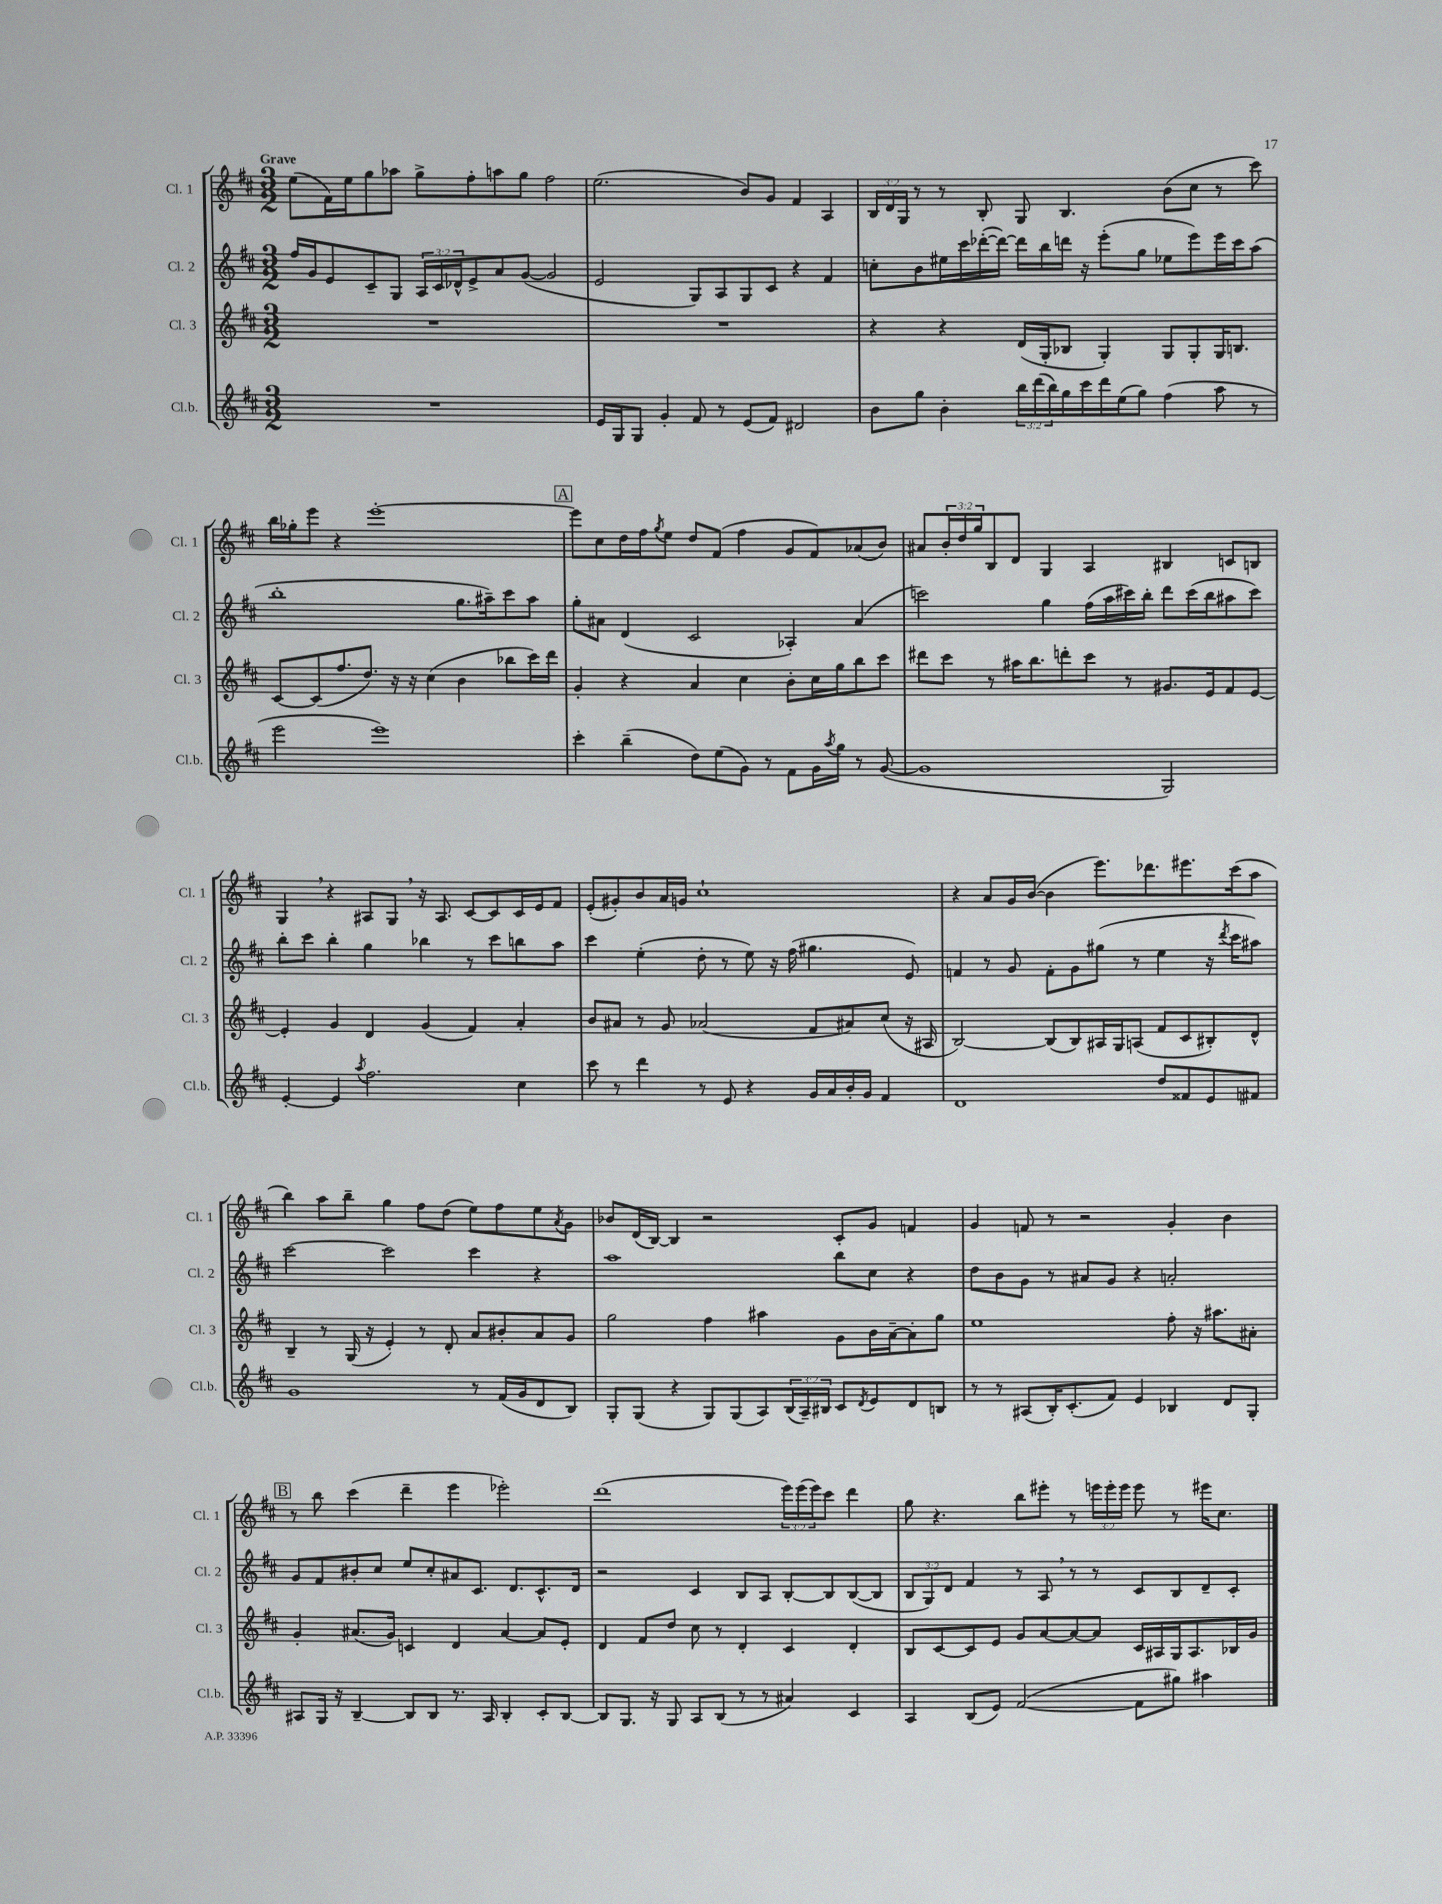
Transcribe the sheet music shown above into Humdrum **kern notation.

**kern	**kern	**kern	**kern
*staff4	*staff3	*staff2	*staff1
*clefG2	*clefG2	*clefG2	*clefG2
*k[f#c#]	*k[f#c#]	*k[f#c#]	*k[f#c#]
*M3/2	*M3/2	*M3/2	*M3/2
1.r	1.r	16ff#	(8ee
.	.	16g	.
.	.	8e	16f#)
.	.	.	16ee
.	.	8c#~	8gg
.	.	8G	8aa-
.	.	24A	8gg^
.	.	24c#	.
.	.	24d-^^	.
.	.	8e^	8ff#'
.	.	8a	8aa
.	.	([8g	8gg
.	.	2g]	2ff#
=	=	=	=
16e	1.r	2e	(2.ee
16G	.	.	.
8G	.	.	.
4g'	.	.	.
8f#	.	8G)	.
8r	.	8A	.
(8e	.	8G	8b)
8f#)	.	8c#	8g
2d#	.	4r	4f#
.	.	4f#	4A
=	=	=	=
8b	4r	8cc'	24B
.	.	.	24d
.	.	.	24G
8gg	.	8b	8r
4b'	4r	16ee#	8r
.	.	16ccc#	.
.	.	([16ddd-'	8B'
.	.	16ddd-_)	.
24bb	(16d	16ddd-]	8G
(24ddd	.	.	.
.	16G'	16bb	.
24bb)	.	.	.
16gg	8B-	16ddd	4.B
16ccc#	.	16r	.
16ddd	4G')	(8eee'	.
(16ee	.	.	.
8gg)	.	8gg	.
(4ff#	8G	8ee-	(8b
.	8G'	8eee)	8cc#
8aa	16G	16eee	8r
.	8.B	16ccc#	.
8r	.	(8aa	8ccc#)
=	=	=	=
2eee	[8c#	1bb'	16bb
.	.	.	16gg-'
.	(8c#]	.	8eee
.	8.ff#	.	4r
.	8.dd)	.	.
1eee)	.	.	[1eee'
.	16r	.	.
.	16r	.	.
.	(4cc#	.	.
.	4b	8.gg	.
.	.	16aa#~)	.
.	8bb-	8ccc#	.
.	16ccc#)	8aa#	.
.	16ddd	.	.
=	=	=	=
4ccc#'	4g'	8gg'	8eee]
.	.	8a#	8cc#
(4bb~	4r	(4d	16dd
.	.	.	16ff#
.	.	.	8qgg
.	.	.	8ee
8dd)	4a	2c#	8dd
(8ee	.	.	(8f#
8g)	4cc#	.	4ff#
8r	.	.	.
8f#	8b'	4A-')	8g
16g	16cc#	.	8f#)
8qaa	.	.	.
16gg	16gg	.	.
8r	8bb	(4a#	(8a-
([8g	8ccc#	.	8b)
=	=	=	=
1g]	8ddd#	2ccc)	8a#
.	8ccc#	.	24b'
.	.	.	24dd
.	.	.	24gg
.	8r	.	8B
.	16aa#	.	8d
.	8.bb	.	.
.	.	4gg	4G
.	8ddd'	.	.
.	8ccc#	(16ff#	4A
.	.	16aa	.
.	8r	16ccc#)	.
.	.	16bb'	.
2G)	8.g#	8ddd	4B#
.	.	(16ccc#	.
.	16e	16bb	.
.	8f#	8aa#	8c
.	[8e	8ccc#)	8B
=	=	=	=
[4e'	4e']	8bb'	4G
.	.	8ccc#	.
4e]	4g	4bb'	4r
8qaa	.	.	.
2.ff#	4d	4gg	8A#
.	.	.	8G
.	(4g	4bb-	16r
.	.	.	8.A#
.	4f#)	8r	[8c#
.	.	8ccc#	8c#]
4cc#	4a'	8bb	16c#
.	.	.	16e
.	.	8aa	8f#
=	=	=	=
8ccc#	8b	4ccc#	(8e'
8r	8a#	.	8g#')
4ddd	8r	(4ee'	8b
.	8g	.	16a
.	.	.	16g
8r	(2a-	8dd'	1cc#`
8e	.	8r	.
4r	.	8ee)	.
.	.	16r	.
.	.	(16ff#	.
16g	8f#	4.gg#	.
16a	.	.	.
16b'	8a#)	.	.
16g	.	.	.
4f#	(8cc#	.	.
.	16r	8e)	.
.	16A#	.	.
=	=	=	=
1d	[2B)	4f	4r
.	.	8r	8a
.	.	8g	16g
.	.	.	([16b
.	(8B]	8f'	4b]
.	8B)	8g	.
.	16A#	(8gg#	8.eee)
.	16G	.	.
.	(8A	8r	.
.	.	.	8.ddd-
8dd	8f#	4ee	.
8f##	8c#	.	8.eee#
8e	8B#')	16r	.
.	.	8qddd	.
.	.	16ccc#	(16ccc#
8f#	8d^^	8aa#)	8aa
=	=	=	=
1g	4B~	[2ccc#	4bb)
.	8r	.	8aa
.	(16G	.	8bb~
.	16r	.	.
.	4e')	2ccc#]	4gg
.	8r	.	8ff#
.	8d'	.	(8dd
8r	8a	4ccc#	8ee)
(16f#	8b#'	.	8ff#
16g	.	.	.
8d	8a	4r	8ee
.	.	.	8qa
8B)	8g	.	8g
=	=	=	=
8G'	2gg	1aa	8b-
(8G	.	.	(16d
.	.	.	[16B)
4r	.	.	4B]
8G)	4ff#	.	2r
(8G	.	.	.
8A)	4aa#	.	.
(24B	.	.	.
24A~)	.	.	.
24B#	.	.	.
8c#	8g	8bb	8c#'
8qd	.	.	.
8e	16b	8cc#	8g
.	[16a~	.	.
8d	8a']	4r	4f
8B	8gg	.	.
=	=	=	=
8r	1ee	8dd	4g
8r	.	8b	.
(8A#	.	8g	8f
16B')	.	8r	8r
(8.c#'	.	.	.
.	.	8a#	2r
8f#)	.	8g	.
4e	.	4r	.
4B-	8ff#'	2a'	4g'
.	16r	.	.
.	8.aa#	.	.
8d	.	.	4b
8G'	8a#'	.	.
=	=	=	=
8A#	4g'	8g	8r
16G	.	8f#	8bb
16r	.	.	.
[4B~	(8.a#	8b#'	(4ccc#
.	.	8cc#	.
.	16g)	.	.
8B]	4c	8ee	4ddd~
8B	.	8cc#'	.
8.r	4d	8a#	4eee
.	.	8.c#	.
16A#	.	.	.
4B'	[4a#	.	2eee-')
.	.	8.d	.
8c#'	8a#]	8.c#^^	.
[8B	8e'	.	.
.	.	16d	.
=	=	=	=
8B]	4d	2r	(1ddd
8.G	.	.	.
.	8f#	.	.
16r	.	.	.
8G	8dd	.	.
8A	8cc#	4c#	.
(8B	8r	.	.
8r	4d'	8B	.
8r	.	8A	.
4a#)	4c#	[8B'	24eee)
.	.	.	(24eee
.	.	.	24eee)
.	.	8B]	8ccc#
4c#	4d'	([8B	4ddd
.	.	8B]	.
=	=	=	=
4A	8B	12B	8gg
.	.	12G)	.
.	[8c#	.	4.r
.	.	12d	.
(8B	8c#]	4f#	.
8e)	8e	.	.
([2f#	8g	8r	8bb
.	[8a	8A	8eee#'
.	8a_	8r	8r
.	8a]	8r	24eee
.	.	.	24eee'
.	.	.	24eee
8f#]	16c#	8c#	8eee
.	16A#	.	.
8gg#)	16G	8B	8r
.	8.A#	.	.
4aa#	.	8d~	16eee#
.	.	.	8.cc#
.	16B-	8c#'	.
.	16g	.	.
==	==	==	==
*-	*-	*-	*-
